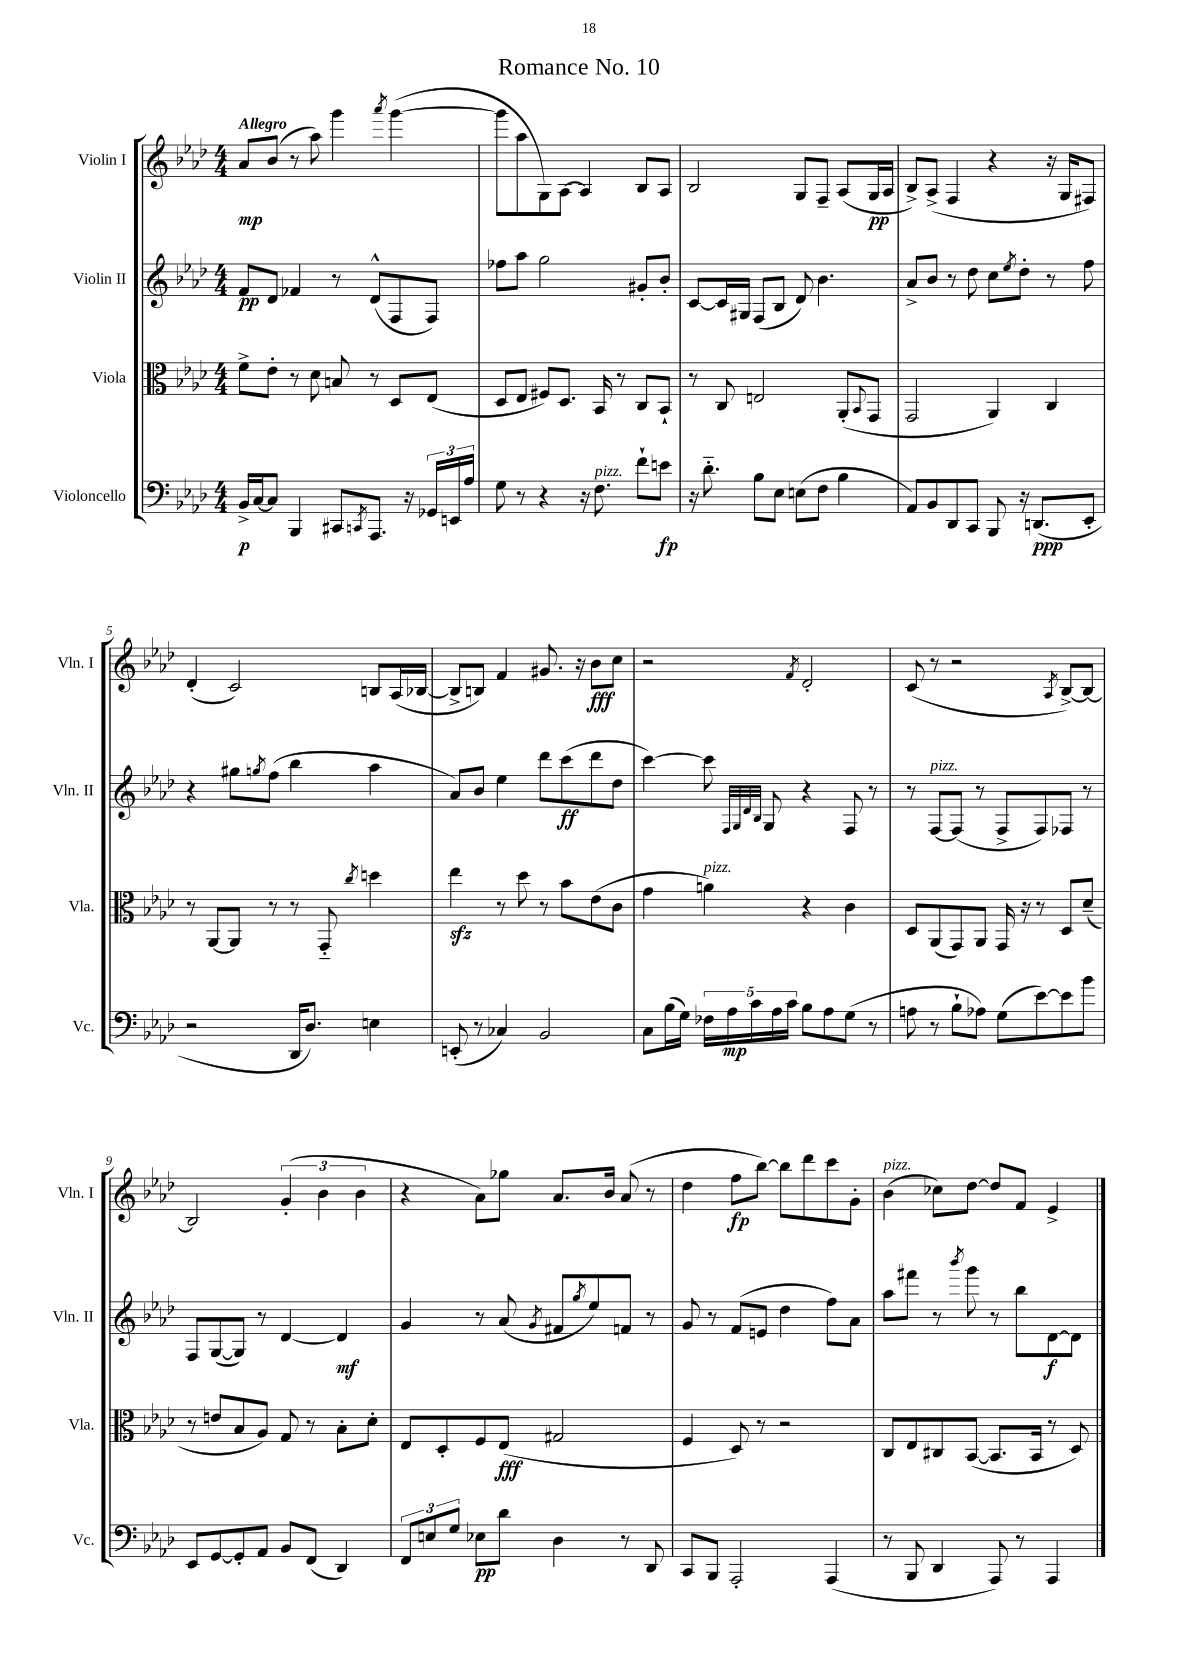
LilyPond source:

\header { title = "Romance No. 10" }
<<
\new StaffGroup <<
\new Staff = "s0" \with { instrumentName = "Violin I" shortInstrumentName = "Vln. I" } {
    \clef treble \key aes \major \numericTimeSignature \time 4/4 \tempo "Allegro"
    aes'8\mp bes'8( r8 aes''8) g'''4 \acciaccatura { aes'''8 } g'''4~( |
    g'''8 aes''8 g8) aes8~ aes4 bes8 aes8 |
    bes2 g8 f8-- aes8( g16\pp aes16 |
    bes8->) aes8->( f4 r4 r16 g16 fis8) |
    des'4-.( c'2) b8 aes16( bes16~ |
    bes8-> b8) f'4 gis'8. r16 bes'8\fff c''8 |
    r2 \acciaccatura { f'8 } des'2-. |
    c'8( r8 r2 \acciaccatura { aes8 } bes8~->) bes8~ |
    bes2 \tuplet 3/2 { g'4-.( bes'4 bes'4 } |
    r4 aes'8) ges''8 aes'8. bes'16 aes'8( r8 |
    des''4 f''8\fp bes''8~) bes''8 des'''8 c'''8 g'8-. |
    bes'4^\markup { \italic "pizz." }( ces''8) des''8~ des''8 f'8 ees'4-> \bar "|." |
}
\new Staff = "s1" \with { instrumentName = "Violin II" shortInstrumentName = "Vln. II" } {
    \clef treble \key aes \major \numericTimeSignature \time 4/4
    f'8\pp des'8 fes'4 r8 des'8-^( f8 f8) |
    fes''8 aes''8 g''2 gis'8-. bes'8-. |
    c'8~ c'16 gis16 f8( bes8 des'8) bes'4. |
    aes'8-> bes'8 r8 des''8 c''8 \acciaccatura { ees''8 } des''8-. r8 f''8 |
    r4 gis''8 \acciaccatura { g''8 } f''8( bes''4 aes''4 |
    aes'8) bes'8 ees''4 des'''8 c'''8\ff( des'''8 des''8 |
    c'''4~) c'''8 \grace { f32 g32 des'32 bes32 } g8 r4 f8 r8 |
    r8 f8~^\markup { \italic "pizz." } f8( r8 f8-> f8) fes8 r8 |
    f8 g8~( g8) r8 des'4~ des'4\mf |
    g'4 r8 aes'8( \acciaccatura { g'8 } fis'8 \acciaccatura { g''8 } ees''8) f'8 r8 |
    g'8 r8 f'8( e'8 des''4 f''8) aes'8 |
    aes''8 fis'''8 r8 \acciaccatura { bes'''8 } g'''8 r8 bes''8 des'8~\f des'8 \bar "|." |
}
\new Staff = "s2" \with { instrumentName = "Viola" shortInstrumentName = "Vla." } {
    \clef alto \key aes \major \numericTimeSignature \time 4/4
    f'8-> ees'8-. r8 des'8 b8 r8 des8 ees8( |
    des8 ees8 fis8) des8. bes,16 r8 c8 bes,8-! |
    r8 c8 e2 aes,8-.( \appoggiatura { bes,8 } g,8 |
    g,2 aes,4) c4 |
    r8 aes,8~ aes,8 r8 r8 g,8-_ \acciaccatura { c''8 } d''4 |
    ees''4\sfz r8 des''8 r8 bes'8 ees'8( c'8 |
    g'4 a'4^\markup { \italic "pizz." }) r4 c'4 |
    des8 aes,8( g,8) aes,8 g,16 r16 r8 des8 des'8--( |
    r8 e'8 bes8 aes8) g8 r8 bes8-. des'8-. |
    ees8 des8-. f8 ees8\fff( gis2 |
    f4 des8) r8 r2 |
    c8 ees8 cis8 bes,8~( bes,8. bes,16 r8 des8) \bar "|." |
}
\new Staff = "s3" \with { instrumentName = "Violoncello" shortInstrumentName = "Vc." } {
    \clef bass \key aes \major \numericTimeSignature \time 4/4
    bes,16->\p c16~ c8 bes,,4 cis,8 \acciaccatura { c,8 } aes,,8. r16 \tuplet 3/2 { ges,16 e,16 aes16 } |
    g8 r8 r4 r16 f8.^\markup { \italic "pizz." } f'8-! e'8\fp |
    r16 des'8.-_ bes8 ees8 e8( f8 bes4 |
    aes,8) bes,8 des,8 c,8 bes,,8 r16 d,8.\ppp( ees,8-. |
    r2 des,16 des8.) e4 |
    e,8-.( r8 ces4) bes,2 |
    c8 bes16( g16) \tuplet 5/4 { fes16 aes16\mp c'16 aes16 c'16 } bes8 aes8 g8( r8 |
    a8 r8 bes8-! aes8) g8( ees'8~) ees'8 bes'8 |
    ees,8 g,8~ g,8-. aes,8 bes,8 f,8( des,4) |
    \tuplet 3/2 { f,8 e8 g8 } ees8\pp des'8 des4 r8 des,8 |
    c,8 bes,,8 aes,,2-. aes,,4( |
    r8 bes,,8 des,4 aes,,8) r8 aes,,4 \bar "|." |
}
>>
>>
